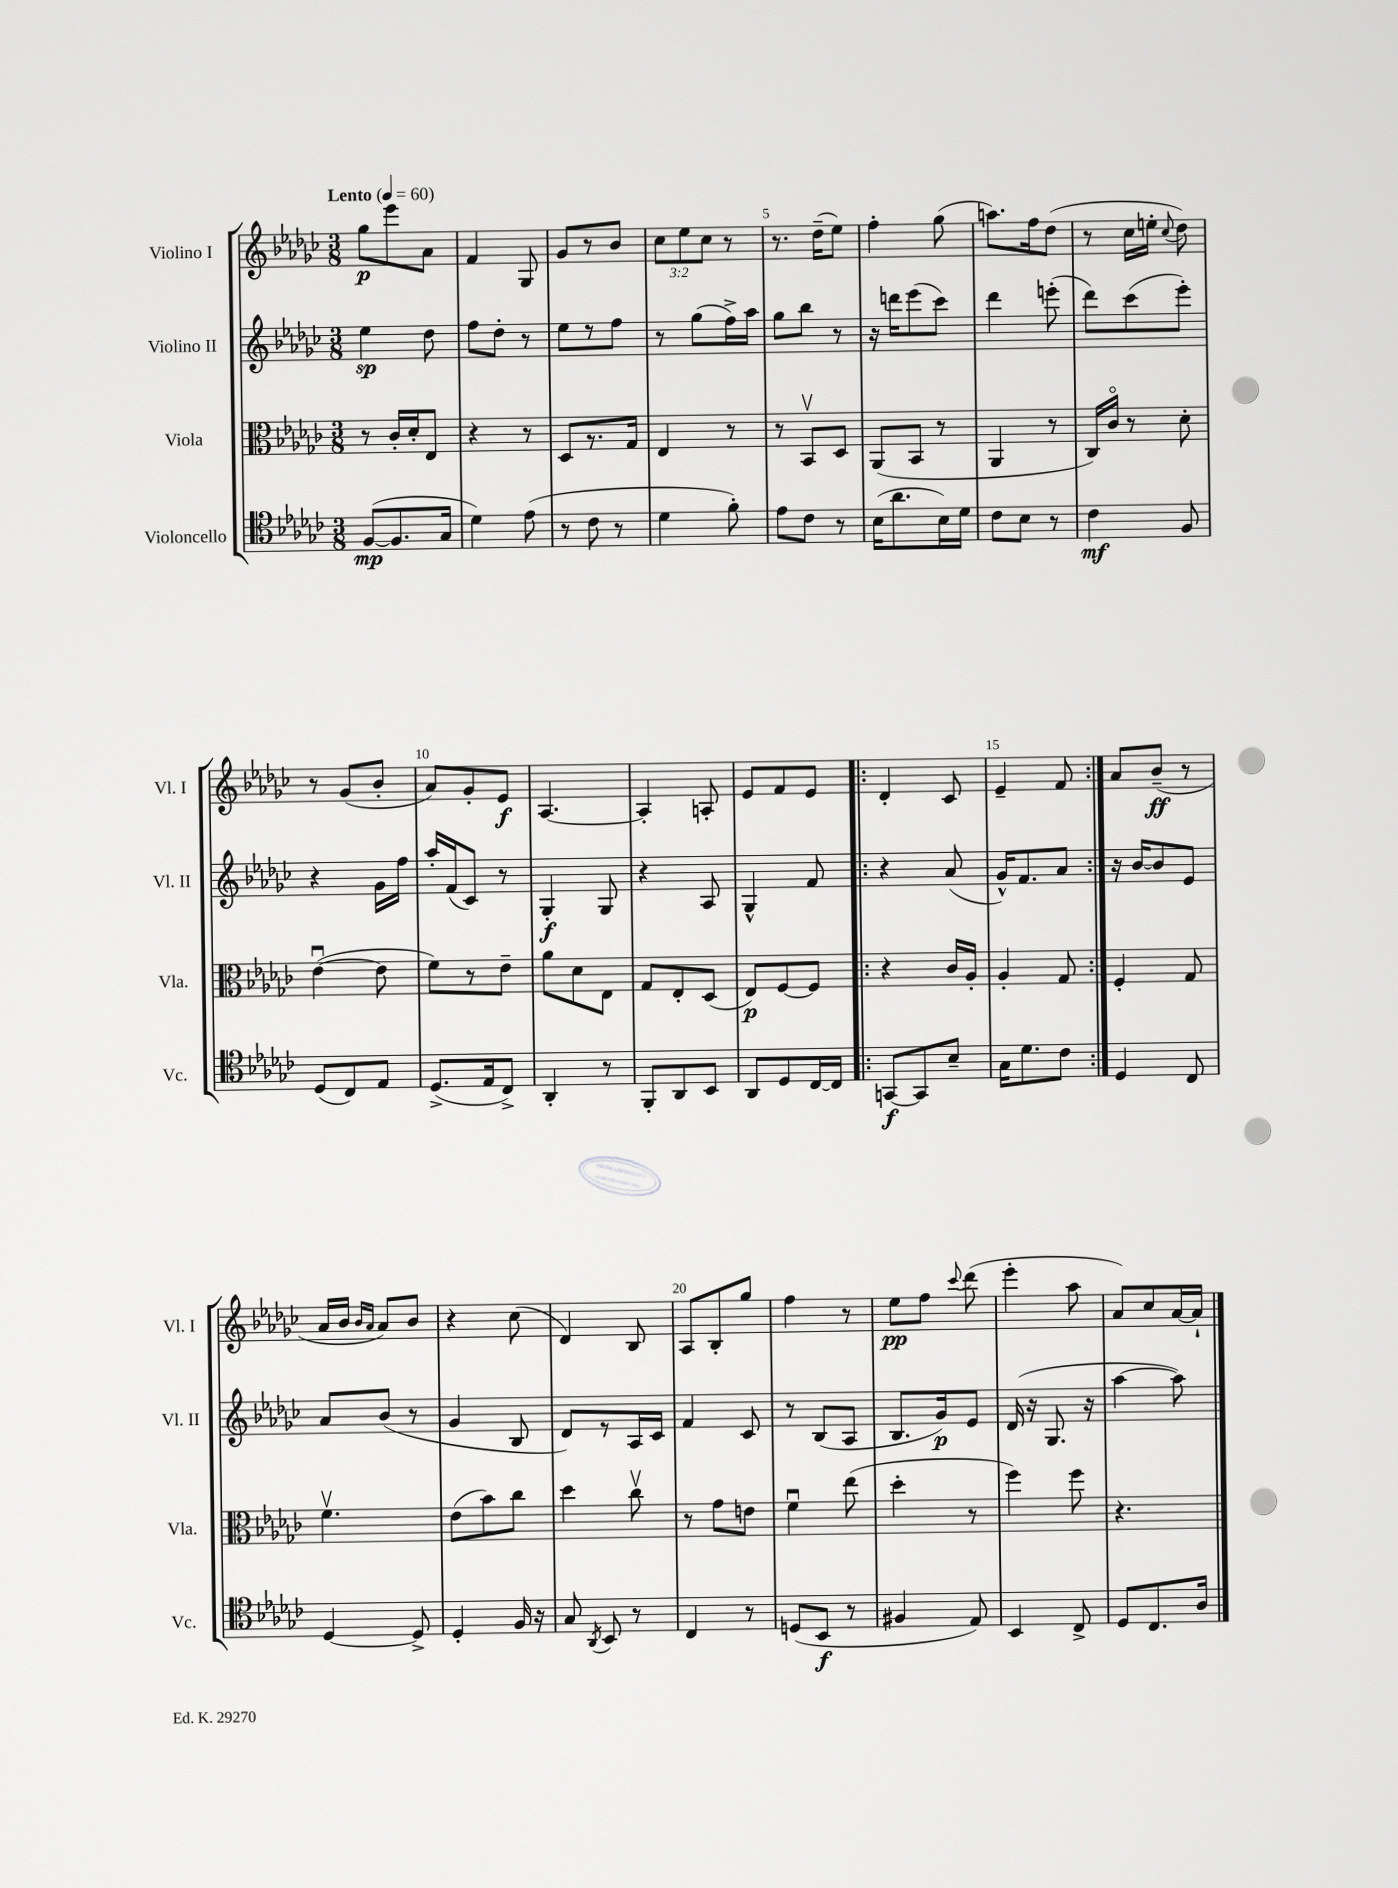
<<
\new StaffGroup <<
\new Staff = "s0" \with { instrumentName = "Violino I" shortInstrumentName = "Vl. I" } {
    \clef treble \key ges \major \numericTimeSignature \time 3/8 \override Staff.TupletNumber.text = #tuplet-number::calc-fraction-text \tempo "Lento" 4 = 60
    \autoBeamOff ges''8[\p ees'''8 aes'8] |
    f'4 ges8 |
    ges'8[ r8 bes'8] |
    \tuplet 3/2 { ces''8[ ees''8 ces''8] } r8 |
    r8. des''16[--( ees''8]) |
    f''4-. ges''8( |
    a''8.[) f''16 des''8]( |
    r8 ces''16[ e''16]-. \appoggiatura { ces''8 } des''8) |
    r8 ges'8[( bes'8]-. |
    aes'8[) ges'8-. ees'8]\f |
    aes4.~ |
    aes4-. a8-. |
    ees'8[ f'8 ees'8] |
    \repeat volta 2 { des'4-. ces'8 |
    ees'4-- f'8 | }
    aes'8[ bes'8]--\ff( r8 |
    aes'16[ bes'16] \grace { bes'16[ aes'16] } aes'8[) bes'8] |
    r4 ces''8( |
    des'4) bes8 |
    aes8[ bes8-. ges''8] |
    f''4 r8 |
    ees''8[\pp f''8] \appoggiatura { ces'''8 } des'''8( |
    ees'''4-. aes''8 |
    aes'8[) ces''8 aes'16~ aes'16]-! \bar "|." |
}
\new Staff = "s1" \with { instrumentName = "Violino II" shortInstrumentName = "Vl. II" } {
    \clef treble \key ges \major \numericTimeSignature \time 3/8
    \autoBeamOff ees''4\sp des''8 |
    f''8[ des''8]-. r8 |
    ees''8[ r8 f''8] |
    r8 ges''8[( f''16->) aes''16] |
    ges''8[ bes''8] r8 |
    r16 d'''16[ ees'''8( ces'''8]) |
    des'''4 e'''8-.( |
    des'''8[) ces'''8( ees'''8]-.) |
    r4 ges'16[ f''16] |
    aes''16[-. f'16( ces'8]) r8 |
    ges4-.\f ges8 |
    r4 aes8 |
    ges4-^ f'8 |
    \repeat volta 2 { r4 aes'8( |
    ges'16[-^) f'8. aes'8] | }
    r16 bes'16[~ bes'8 ees'8] |
    aes'8[ bes'8]( r8 |
    ges'4 bes8 |
    des'8[) r8 aes16 ces'16] |
    f'4 ces'8 |
    r8 bes8[( aes8] |
    bes8.[ ges'16\p) ees'8] |
    des'16( r16 ges8. r16 |
    aes''4~ aes''8) \bar "|." |
}
\new Staff = "s2" \with { instrumentName = "Viola" shortInstrumentName = "Vla." } {
    \clef alto \key ges \major \numericTimeSignature \time 3/8
    \autoBeamOff r8 ces'16[-. des'16-. ees8] |
    r4 r8 |
    des8[ r8. ges16] |
    ees4 r8 |
    r8 bes,8[\upbow des8] |
    aes,8[( bes,8] r8 |
    aes,4 r8 |
    ces16[) ces'16]\flageolet r8 des'8-. |
    ees'4~\downbow( ees'8 |
    f'8[) r8 ees'8]-- |
    aes'8[ des'8 ees8] |
    ges8[ ees8-. des8]( |
    ees8[\p) f8~ f8] |
    \repeat volta 2 { r4 ces'16[ aes16]-. |
    aes4-. ges8 | }
    f4-. ges8 |
    f'4.\upbow |
    ees'8[( bes'8) ces''8] |
    des''4 ces''8\upbow |
    r8 ges'8[ e'8] |
    f'4\downbow ees''8( |
    des''4-. r8 |
    f''4) f''8 |
    r4. \bar "|." |
}
\new Staff = "s3" \with { instrumentName = "Violoncello" shortInstrumentName = "Vc." } {
    \clef tenor \key ges \major \numericTimeSignature \time 3/8
    \autoBeamOff f8[~\mp( f8. ges16] |
    des'4) ees'8( |
    r8 ces'8 r8 |
    des'4 f'8-.) |
    ees'8[ ces'8] r8 |
    bes16[( aes'8. bes16) des'16] |
    ces'8[ bes8] r8 |
    ces'4\mf f8 |
    des8[( ces8) ees8] |
    des8.[->( ees16 ces8]->) |
    aes,4-. r8 |
    f,8[-. aes,8 bes,8] |
    aes,8[ des8 ces16~ ces16] |
    \repeat volta 2 { g,8[~\f g,8 bes8]-- |
    ges16[ des'8. ces'8] | }
    des4 ces8 |
    des4~ des8-> |
    des4-. f16 r16 |
    ges8 \acciaccatura { aes,8 } bes,8 r8 |
    ces4 r8 |
    d8[( bes,8]\f r8 |
    fis4 ees8) |
    bes,4 ces8-> |
    des8[ ces8. aes16] \bar "|." |
}
>>
>>
\layout { \context { \Score \override BarNumber.break-visibility = ##(#f #t #t) barNumberVisibility = #(every-nth-bar-number-visible 5) } }
